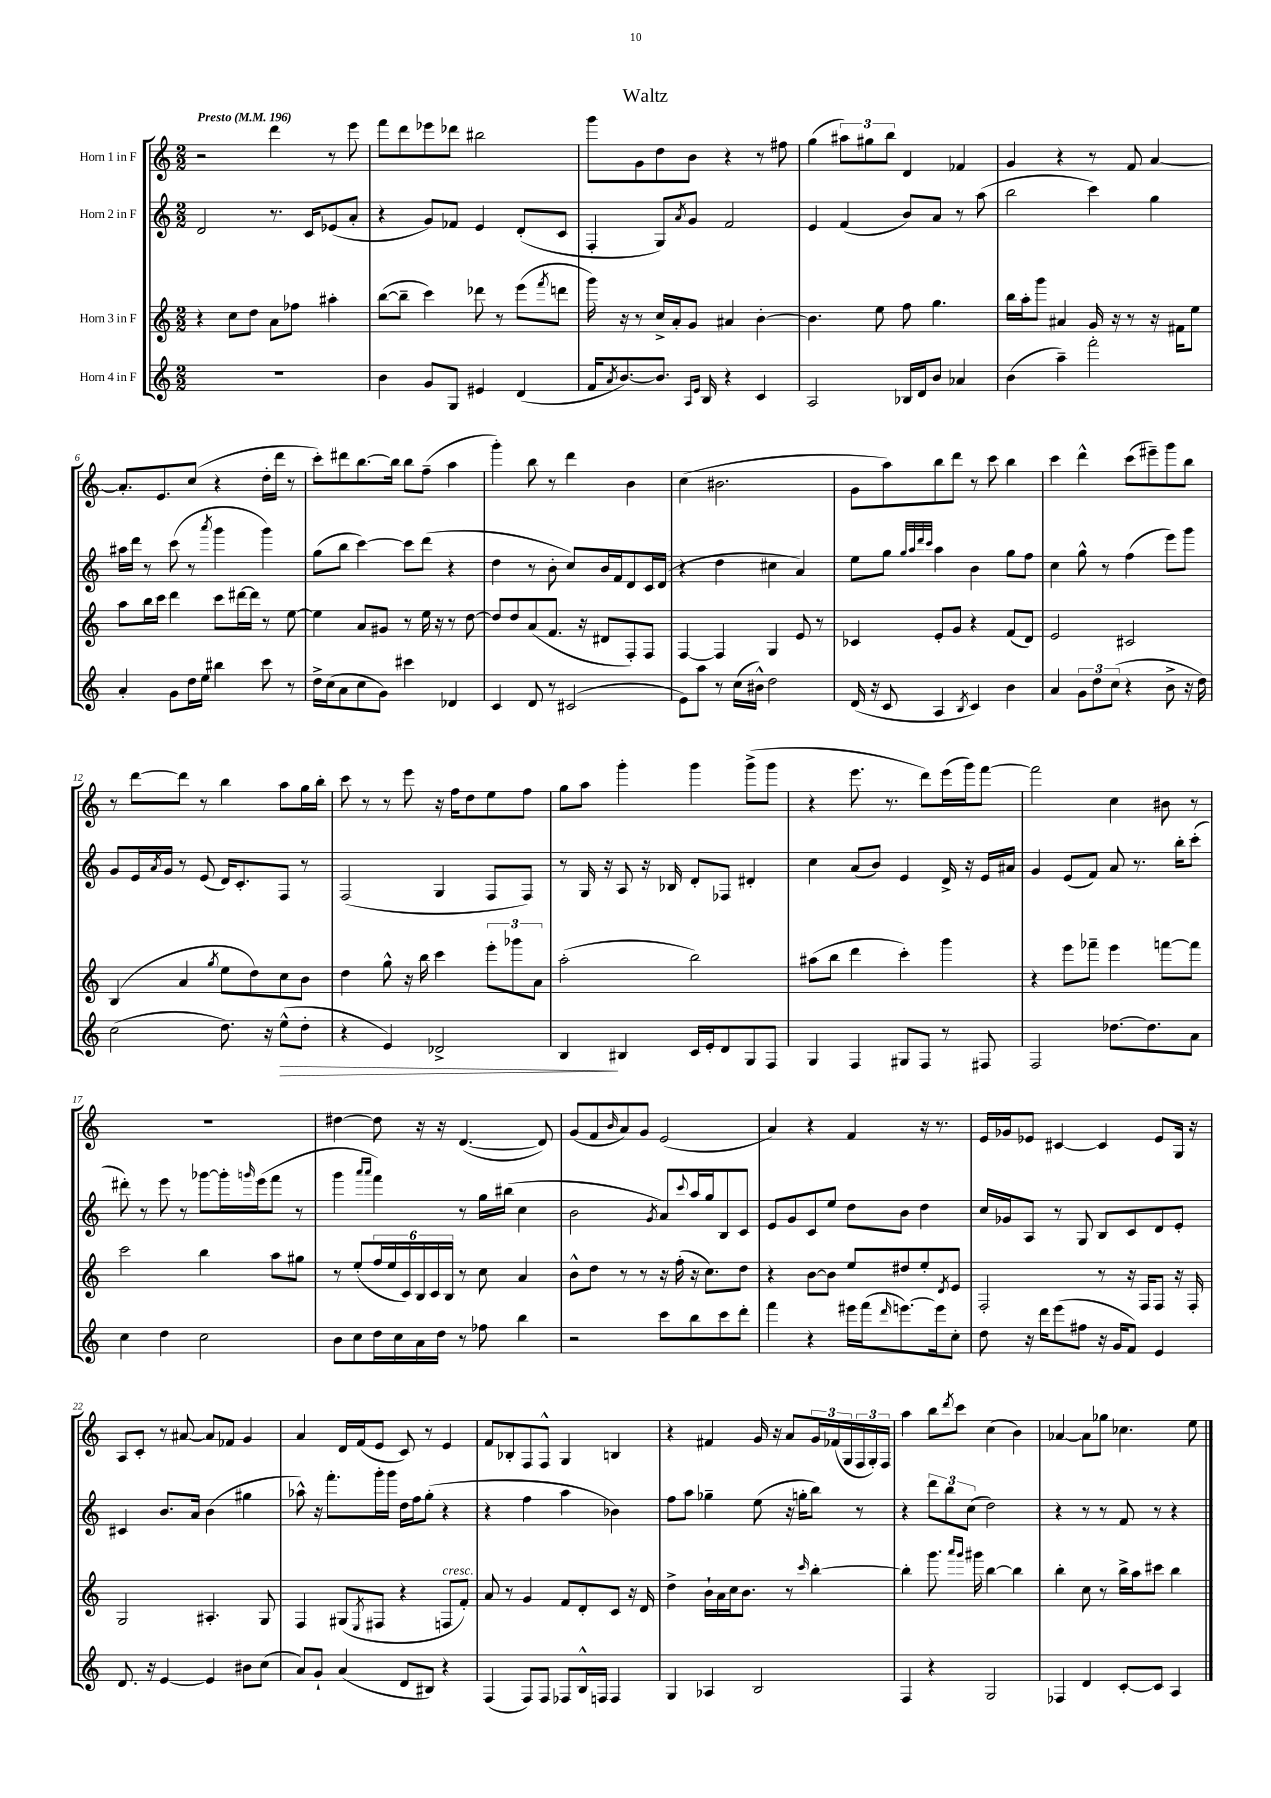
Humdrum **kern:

**kern	**dynam	**kern	**kern	**kern
*part4	*part4	*part3	*part2	*part1
*staff4	*staff4	*staff3	*staff2	*staff1
*I"Horn 4 in F	*	*I"Horn 3 in F	*I"Horn 2 in F	*I"Horn 1 in F
*clefG2	*	*clefG2	*clefG2	*clefG2
*k[]	*	*k[]	*k[]	*k[]
*M2/2	*	*M2/2	*M2/2	*M2/2
*MM196	*	*MM196	*MM196	*MM196
=1	=1	=1	=1	=1
!	!	!	!	!LO:TX:a:B:t=Presto
1r	.	4r	2d/	2r
.	.	8cc\L	.	.
.	.	8dd\J	.	.
.	.	8a\L	8.r	4ddd\
.	.	8ff-X\J	.	.
.	.	.	16c/KL	.
.	.	4aa#X'\	(8e-X/	8r
.	.	.	8a'/J	8eee\
=2	=2	=2	=2	=2
4b\	.	([8bb\L	4r	8fff\L
.	.	8bb~\J]	.	8ddd\
8g/L	.	4ccc\)	8g/L)	8eee-X\
8G/J	.	.	8f-X/J	8ddd-X\J
4e#X/	.	8ddd-X\	4e/	2bb#X\
.	.	8r	.	.
(4d/	.	(8eee\L	(8d'/L	.
.	.	8qfff/	.	.
.	.	8dddn\J	8c/J	.
=3	=3	=3	=3	=3
16f/KL	.	16ggg\)	4F'/	8ggg\L
8qa/	.	.	.	.
[8.b/)	.	16r	.	.
.	.	8r	.	8g\
8.b/J]	.	16cc^/LL	8G/L)	8dd\
.	.	16a'/J	.	.
.	.	.	8qa/	.
.	.	8g/J	8g/J	8b\J
16qqA/LL	.	.	.	.
16qqe/JJ	.	.	.	.
16B/	.	.	.	.
4r	.	4a#X/	2f/	4r
4c/	.	[4b'\	.	8r
.	.	.	.	8ff#X\
=4	=4	=4	=4	=4
2A/	.	4.b\]	4e/	(4gg\
.	.	.	(4f/	12aa#X\L)
.	.	.	.	12gg#X\
.	.	8ee\	.	.
.	.	.	.	12bb\J
16B-X/LL	.	8ff\	8b/L)	4d/
16d/J	.	.	.	.
8b/J	.	4.gg\	8a/J	.
4a-X/	.	.	8r	4f-X/
.	.	.	(8aa\	.
=5	=5	=5	=5	=5
(4b\	.	16bb\LL	2bb\	4g/
.	.	16aa'\J	.	.
.	.	8ggg\J	.	.
4aa~\)	.	4a#X/	.	4r
2fff'\	.	16g/	4ccc\)	8r
.	.	16r	.	.
.	.	8r	.	8f/
.	.	16r	4gg\	[4a/
.	.	16f#X\KL	.	.
.	.	8ee\J	.	.
!!LO:LB:g=z
=6	=6	=6	=6	=6
4a'/	.	8aa\L	16aa#X\LL	8.a'/L]
.	.	.	16ddd\JJ	.
.	.	16bb\L	8r	.
.	.	16ccc\JJ	.	8.e/
8g\L	.	4ddd\	(8ccc\	.
16dd\L	.	.	8r	(8cc/J
16ee\JJ	.	.	.	.
.	.	.	8qaaa/	.
4bb#X\	.	8ccc\L	4ggg\	4r
.	.	[16ddd#X\L	.	.
.	.	16ddd#\JJ]	.	.
8ccc\	.	8r	4ggg\)	16dd'\LL
.	.	.	.	16ddd\JJ
8r	.	[8ee\	.	8r
=7	=7	=7	=7	=7
16dd^\LL	.	4ee\]	(8gg\L	8ccc'\L)
(16cc\J	.	.	.	.
8a\	.	.	8bb\J	8ddd#X\
8cc\	.	8a/L	[4ccc\)	[8.bb\
8g\J)	.	8g#X/J	.	.
.	.	.	.	16bb\Jk]
4ccc#X\	.	8r	8ccc\L]	8bb\L
.	.	16ee\	(8ddd\J	(8ff~\J
.	.	16r	.	.
4d-X/	.	8r	4r	4aa\
.	.	[8dd\	.	.
=8	=8	=8	=8	=8
4c/	.	8dd/L]	4dd\	4ggg'\)
.	.	8dd/	.	.
8d/	.	(8a/	8r	8bb\
8r	.	8.f/J	8b'\	8r
(2c#X/	.	.	8cc/L)	4ddd\
.	.	16r	.	.
.	.	8d#X/L	16b/L	.
.	.	.	16f/J	.
.	.	8F'/)	8d/	4b\
.	.	8F/J	16c/L	.
.	.	.	(16d/JJ	.
=9	=9	=9	=9	=9
8e\L)	.	[4F/	4r	(4cc\
8aa\J	.	.	.	.
8r	.	4F/]	4dd\	2.b#X\
(16cc\LL	.	.	.	.
16b#X^^\JJ)	.	.	.	.
2dd\	.	4G/	4cc#X\	.
.	.	8e/	4a/)	.
.	.	8r	.	.
=10	=10	=10	=10	=10
(16d/	.	4c-X/	8ee\L	8g\L
16r	.	.	.	.
8c/	.	.	8gg\J	8aa\)
.	.	.	32qqgg/LLL	.
.	.	.	32qqaa/	.
.	.	.	32qqddd/	.
.	.	.	32qqccc/JJJ	.
4A/	.	8e'/L	4aa\	8bb\
.	.	8g/J	.	8ddd\J
8qB/	.	.	.	.
4c/)	.	4r	4b\	8r
.	.	.	.	8ccc\
4b\	.	(8f/L	8gg\L	4bb\
.	.	8d/J)	8ff\J	.
=11	=11	=11	=11	=11
4a/	.	2e/	4cc\	4ccc\
12g\L	.	.	8gg^^\	4ddd^^\
12dd\	.	.	.	.
.	.	.	8r	.
(12cc\J	.	.	.	.
4r	.	2c#X/	(4ff\	(8ccc\L
.	.	.	.	8eee#X~\)
8b^\	.	.	8eee\L)	8ggg\
16r	.	.	8ggg\J	8bb\J
16dd\)	.	.	.	.
!!LO:LB:g=z
=12	=12	=12	=12	=12
(2cc\	.	(4B/	8g/L	8r
.	.	.	16e/L	[8ddd\L
.	.	.	8qa/	.
.	.	.	16g/JJ	.
.	.	4a/	8r	8ddd\J]
.	.	.	(8e/	8r
.	.	8qgg/	.	.
8.dd\)	.	8ee\L	16d/KL)	4bb\
.	.	.	8.c'/	.
.	.	8dd\)	.	.
16r	.	.	.	.
!	!LO:HP:b	!	!	!
(8ee^^\L	>	8cc\	8F/J	8aa\L
8dd'\J	.	8b\J	8r	16gg\L
.	.	.	.	16bb'\JJ
=13	=13	=13	=13	=13
4r	.	4dd\	(2F/	8ccc\
.	.	.	.	8r
4e/)	.	8gg^^\	.	8r
.	.	16r	.	8eee\
.	.	16bb\	.	.
2d-X^/	.	4ccc\	4G/	16r
.	.	.	.	16ff\KL
.	.	.	.	8dd\
.	.	12eee'\L	8F/L	8ee\
.	.	12ggg-X\	.	.
.	.	.	8F/J)	8ff\J
.	.	12a\J	.	.
=14	=14	=14	=14	=14
4B/	.	(2aa'\	8r	8gg\L
.	.	.	16G/	8aa\J
.	.	.	16r	.
4B#X/	]	.	8A/	4ggg'\
.	.	.	16r	.
.	.	.	16B-X/	.
16c/LL	.	2bb\)	8d'/L	4ggg\
16e'/J	.	.	.	.
8d/	.	.	8F-X/J	.
8G/	.	.	4d#X'/	(8ggg^\L
8F/J	.	.	.	8ggg\J
=15	=15	=15	=15	=15
4G/	.	(8aa#X\L	4cc\	4r
.	.	8bb\J	.	.
4F/	.	4ddd\	(8a/L	8.eee\
.	.	.	8b/J)	.
.	.	.	.	8.r
8G#X/L	.	4ccc'\)	4e/	.
8F/J	.	.	.	8ddd\L)
8r	.	4ggg\	16d^/	(16eee\L
.	.	.	16r	16ggg\J)
8F#X/	.	.	16e/LL	[8fff\J
.	.	.	16a#X/JJ	.
=16	=16	=16	=16	=16
2F/	.	4r	4g/	2fff\]
.	.	8eee\L	(8e/L	.
.	.	8fff-X~\J	8f/J)	.
[8.dd-X\L	.	4eee\	8a/	4cc\
.	.	.	8.r	.
8.dd-\]	.	.	.	.
.	.	[8fffn\L	.	8b#X\
.	.	.	16bb'\KL	.
8a\J	.	8fff\J]	(8ccc'\J	8r
!!LO:LB:g=z
=17	=17	=17	=17	=17
4cc\	.	2ccc\	8ddd#X'\)	1r
.	.	.	8r	.
4dd\	.	.	8eee\	.
.	.	.	8r	.
2cc\	.	4bb\	[8ggg-X\L	.
.	.	.	16ggg-'\L]	.
.	.	.	16qqgggn/	.
.	.	.	(16eee\J	.
.	.	8aa\L	8fff\J	.
.	.	8gg#X\J	8r	.
=18	=18	=18	=18	=18
8b\L	.	8r	4ggg\	[4dd#X\
8cc\	.	(8ee'/L	.	.
.	.	.	16qqaaa/LL	.
.	.	.	16qqaaa/JJ	.
16dd\L	.	24ff/L	4fff\)	8dd#\]
.	.	24ee/	.	.
16cc\	.	.	.	.
.	.	24c/)	.	.
16a\	.	24B/	.	16r
.	.	24c/	.	.
16dd\JJ	.	.	.	16r
.	.	24B/JJ	.	.
8r	.	8r	8r	([4.d/
8ff-X\	.	8cc\	16gg\LL	.
.	.	.	(16bb#X\JJ	.
4bb\	.	4a/	4cc\	.
.	.	.	.	8d/])
=19	=19	=19	=19	=19
2r	.	8b^^\L	2b\	(8g/L
.	.	8dd\J	.	8f/
.	.	.	.	16qqb/
.	.	8r	.	8a/)
.	.	8r	.	8g/J
.	.	.	8qg/	.
8ccc\L	.	16r	8a/L)	(2e/
.	.	(16ff'\	.	.
.	.	.	8qqccc/	.
8bb\	.	16r	16aa/L	.
.	.	8.cc\L)	16gg/J	.
8ccc\	.	.	8B/	.
8ddd'\J	.	8dd\J	8c/J	.
=20	=20	=20	=20	=20
4fff\	.	4r	8e/L	4a/)
.	.	.	8g/	.
4r	.	[8b\L	8c/	4r
.	.	8b\J]	8ee/J	.
16eee#X\LL	.	8ee/L	8dd\L	4f/
(16fff\J	.	.	.	.
16qqddd/	.	.	.	.
[8.eeen\)	.	8dd#X/	8b\J	.
.	.	8ee'/	4dd\	16r
16eee\k]	.	.	.	8.r
.	.	8qd/	.	.
8cc'\J	.	8e/J	.	.
=21	=21	=21	=21	=21
8dd\	.	2F'/	16cc/LL	16e/LL
.	.	.	16g-X/J	16g-X/J
16r	.	.	8A/J	8e-X/J
16ddd\KL	.	.	.	.
(8eee\	.	.	8r	[4c#X/
8ff#X\J	.	.	8G/	.
16r	.	8r	8B/L	4c#/]
16g/KL	.	.	.	.
8f/J)	.	16r	8c/	.
.	.	16F/KL	.	.
4e/	.	8F/J	8d/	8e-/L
.	.	16r	8e'/J	16G/Jk
.	.	16F'/	.	16r
!!LO:LB:g=z
=22	=22	=22	=22	=22
8.d/	.	2G/	4c#X/	8A/L
.	.	.	.	8c'/J
16r	.	.	.	.
[4e/	.	.	8.b/L	8r
.	.	.	.	[8a#X/
.	.	.	16a/Jk	.
4e/]	.	4.A#X'/	(4b\	8a#/L]
.	.	.	.	8f-X/J
8b#X\L	.	.	4gg#X\	4g/
(8cc\J	.	8G/	.	.
=23	=23	=23	=23	=23
8a/L)	.	4F/	8aa-X^^\)	4a/
8g`/J	.	.	16r	.
.	.	.	8.fff'\L	.
(4a/	.	(8G#X/L	.	16d/LL
.	.	.	.	(16f/J
.	.	8qE/	.	.
.	.	8F#X/J	16ggg'\L	8e/J
.	.	.	16ggg\JJ	.
8d/L	.	4r	16dd\LL	8c/)
.	.	.	16ff\J	.
8B#X/J)	.	.	(8gg'\J	8r
!	!	!LO:TX:a:i:t=cresc.	!	!
4r	.	8Fn/L	4r	4e/
.	.	8f'/J)	.	.
=24	=24	=24	=24	=24
(4F/	.	8a/	4r	8f/L
.	.	8r	.	8B-X'/
8F/L)	.	4g/	4ff\	8F/
8F/J	.	.	.	8F^^/J
8F-X/L	.	8f/L	4aa\	4G/
16B^^/L	.	8d'/	.	.
16Fn/JJ	.	.	.	.
4F/	.	8c/J	4b-X\)	4Bn/
.	.	16r	.	.
.	.	16d/	.	.
=25	=25	=25	=25	=25
4G/	.	4dd^\	8ff\L	4r
.	.	.	8aa\J	.
4A-X/	.	16b`\LL	4gg-X~\	4f#X/
.	.	16a\	.	.
.	.	16cc\J	.	.
.	.	8.b\J	.	.
2B/	.	.	(8ee\	16g/
.	.	.	.	16r
.	.	8r	16r	8a/L
.	.	.	16ggn'\KL	.
.	.	16qqccc/	.	.
.	.	[4bb'\	8bb\J)	24g/L
.	.	.	.	(24f-X/
.	.	.	.	24G/
.	.	.	8r	24F/
.	.	.	.	24G'/)
.	.	.	.	24F/JJ
=26	=26	=26	=26	=26
4F/	.	4bb'\]	4r	4aa\
4r	.	8.ggg\	12ddd\L	8bb\L
.	.	.	12bb\	.
.	.	.	.	8qddd/
.	.	.	.	8ccc\J
.	.	.	(12cc\J	.
.	.	16qqaaa/LL	.	.
.	.	16qqggg/JJ	.	.
.	.	16ggg#X\	.	.
2G/	.	[4bb\	2dd\)	(4cc\
.	.	4bb\]	.	4b\)
=27	=27	=27	=27	=27
4F-X/	.	4bb'\	4r	[4a-X/
4d/	.	8cc\	8r	8a-\L]
.	.	8r	8r	8gg-X\J
[8c'/L	.	16bb^\LL	8f/	4.cc-X\
.	.	16aa\J	.	.
8c/J]	.	8ccc#X\J	8r	.
4A/	.	4bb\	4r	.
.	.	.	.	8ee\
==	==	==	==	==
*-	*-	*-	*-	*-
